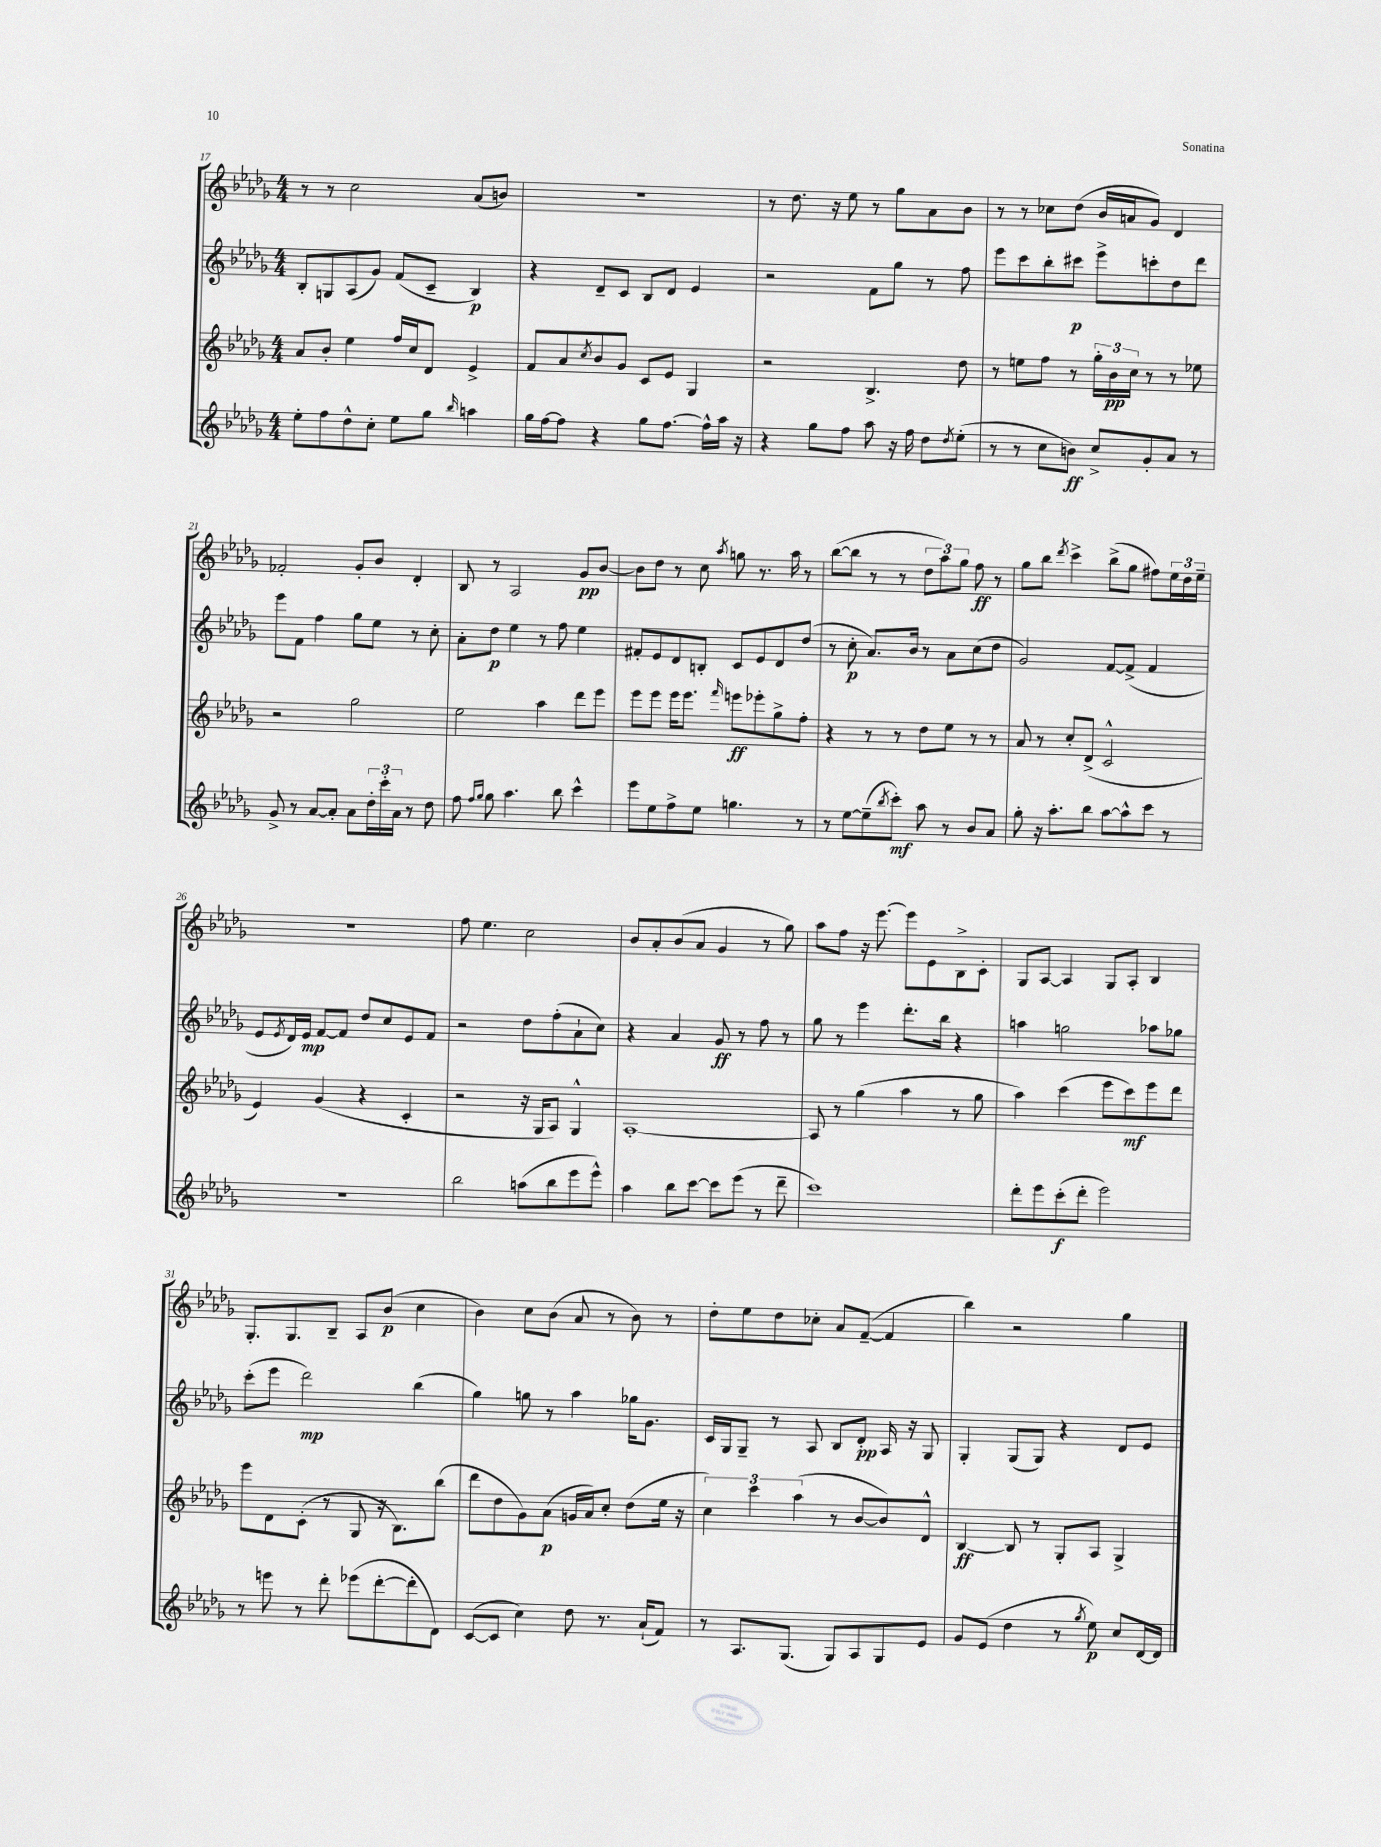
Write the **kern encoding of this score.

**kern	**kern	**kern	**kern
*staff4	*staff3	*staff2	*staff1
*clefG2	*clefG2	*clefG2	*clefG2
*k[b-e-a-d-g-]	*k[b-e-a-d-g-]	*k[b-e-a-d-g-]	*k[b-e-a-d-g-]
*M4/4	*M4/4	*M4/4	*M4/4
8ee-'\L	8a-/L	8B-'/L	8r
8ff\	8b-'/J	8G/	8r
8dd-^^\	4ee-\	(8A-/	2cc\
8cc'\J	.	8g-/J)	.
8ee-\L	16ff/LL	(8f/L	.
.	16cc/J	.	.
8gg-\J	8d-/J	8c~/J	.
16qqbb-/	.	.	.
4aa\	4e-^/	4B-/)	(8a-/L
.	.	.	8b/J)
=	=	=	=
16gg-\LL	8f/L	4r	1r
[16ff\J	.	.	.
8ff\]J	8a-/	.	.
.	8qcc/	.	.
4r	8b-/	8d-~/L	.
.	8g-/J	8c/J	.
8gg-\L	8c/L	8B-/L	.
[8.ff\J	8e-/J	8d-/J	.
.	4G-/	4e-/	.
16ff^^\]LL	.	.	.
16aa-\JJ	.	.	.
16r	.	.	.
=	=	=	=
4r	2r	2r	8r
.	.	.	8.dd-\
8gg-\L	.	.	.
.	.	.	16r
8ff\J	.	.	8ee-\
8aa-\	4.B-^/	8f\L	8r
16r	.	8gg-\J	8gg-\L
16ff\	.	.	.
8dd-\L	.	8r	8a-\
8qdd-/	.	.	.
(8ee-'\J	8dd-\	8ff\	8b-\J
=	=	=	=
8r	8r	8eee-\L	8r
8r	8ee\L	8ccc\	8r
8cc\L	8ff\J	8bb-'\	8cc-\L
8b\J)	8r	8ccc#\J	(8dd-\J
8cc^/L	24gg-'\LL	8eee-^\L	16b-/LL
.	24b-\	.	.
.	.	.	16a/J
.	24cc\JJ	.	.
8g-'/	8r	8ccc'\	8g-/J)
8a-/J	8r	8dd-\	4d-/
8r	8ee-\	8ddd-\J	.
=	=	=	=
8g-^/	2r	8eee-\L	2f-'/
8r	.	8f\J	.
[8a-/L	.	4ff\	.
8a-'/]J	.	.	.
8a-\L	2gg-\	8gg-\L	8g-'/L
24dd-'\L	.	8ee-\J	8b-/J
24ccc'\	.	.	.
24a-\JJ	.	.	.
8r	.	8r	4d-'/
8dd-\	.	8cc'\	.
=	=	=	=
8ff\	2ee-\	8a-'\L	8B-/
16qqff/LL	.	.	.
16qqgg-/JJ	.	.	.
8gg-\	.	8dd-\J	8r
4.aa-\	.	4ee-\	2A-/
.	4aa-\	8r	.
8bb-\	.	8ff\	.
4ccc^^\	8ddd-\L	4ee-\	8g-/L
.	8eee-\J	.	[8b-/J
=	=	=	=
8eee-\L	8eee-\L	8f#'/L	8b-\]L
8ee-\	8eee-\J	8e-/	8dd-\J
8ff^\	16eee-\LK	8d-/	8r
.	8.eee-\J	.	.
8ee-\J	.	8B'/J	8cc\
.	16qqfff/	.	8qaa-/
4.gg\	8eee\L	8c/L	8gg\
.	8eee-'\	8e-/	8.r
.	8gg-^\	8d-/	.
.	.	.	16aa-\
8r	8ff'\J	(8dd-/J	8r
=	=	=	=
8r	4r	8r	([8bb-\L
[8ee-\L	.	8cc'\	8bb-\]J
(8ee-~\]	8r	8.a-/L)	8r
8qbb-/	.	.	.
8ccc'\J)	8r	.	8r
.	.	16b-/Jk	.
8aa-\	8dd-\L	8r	12dd-\L
.	.	.	12aa-\)
8r	8ee-\J	8a-\L	.
.	.	.	12gg-\J
8b-/L	8r	(8cc\	8ff\
8a-/J	8r	8dd-\J	8r
=	=	=	=
8gg-'\	8a-/	2g-/)	8gg-\L
16r	8r	.	8bb-\J
8.aa-'\L	.	.	.
.	.	.	8qddd-/
.	8cc'/L	.	4ccc^\
8bb-\J	(8d-^/J	.	.
[8aa-\L	2c^^/	[8f/L	(8bb-^\L
8aa-^^\]	.	(8f^/]J	8gg-\J
8ccc\J	.	4f/	8ff#\L)
8r	.	.	24ee-\L
.	.	.	24dd-\
.	.	.	24ee-~\JJ
=	=	=	=
1r	4e-/)	8e-/L	1r
.	.	8qe-/	.
.	.	16d-/L)	.
.	.	16e-/JJ	.
.	(4g-/	[8f/L	.
.	.	8f/]J	.
.	4r	8dd-/L	.
.	.	8cc/	.
.	4c'/	8e-/	.
.	.	8f/J	.
=	=	=	=
2bb-\	2r	2r	8ff\
.	.	.	4.ee-\
(8aa\L	16r	8dd-\L	2cc\
.	16G-/LK	.	.
8bb-\	8A-/J)	(8ff'\	.
8eee-\	4G-^^/	8a-`\	.
8eee-^^\J)	.	8cc\J)	.
=	=	=	=
4aa-\	[1A-'	4r	8b-/L
.	.	.	8a-'/
8bb-\L	.	4a-/	(8b-/
[8ccc\J	.	.	8a-/J
8ccc\]L	.	8g-/	4g-/
(8eee-\J	.	8r	.
8r	.	8ff\	8r
8ddd-~\	.	8r	8gg-\)
=	=	=	=
1ccc)	8A-/]	8gg-\	8aa-\L
.	8r	8r	8ff\J
.	(4gg-\	4eee-\	16r
.	.	.	[8.eee-\
.	4aa-\	8.ddd-'\L	8eee-\]L
.	.	.	8e-\
.	.	16bb-\Jk	.
.	8r	4r	8B-^\
.	8gg-\	.	8c'\J
=	=	=	=
8ddd-'\L	4aa-\)	4aa\	8G-/L
8eee-\	.	.	[8A-/J
(8ccc'\	(4ccc\	2gg\	4A-/]
8ddd-'\J	.	.	.
2eee-\)	8eee-\L	.	8G-/L
.	8ccc\)	.	8A-'/J
.	8eee-\	8aa-\L	4B-/
.	8ddd-\J	8gg-\J	.
=	=	=	=
8r	8eee-\L	(8ccc'\L	8.G-'/L
8eee\	8d-\	8eee-\J	.
.	.	.	8.G-/
8r	(8c'\J	2ddd-\)	.
8ddd-'\	8r	.	8B-~/J
(8eee-\L	8G-/	.	8A-/L
[8ddd-'\	16r	.	(8b-/J
.	8.B-\L)	.	.
8ddd-'\]	.	(4bb-\	4cc\
8d-\J)	(8bb-\J	.	.
=	=	=	=
([8c/L	8ddd-\L	4gg-\)	4b-\)
8c/]J	8dd-\	.	.
4cc\)	8g-\)	8gg\	8cc\L
.	(8a-\J	8r	(8b-\J
8dd-\	16g/LL	4aa-\	8a-/
.	16a-/J)	.	.
8.r	8cc'/J	.	8r
.	(8dd-\L	16gg-\LK	8b-\)
(16a-`/LK	.	8.g-\J	.
8f/J)	16ee-\Jk	.	8r
.	16r	.	.
=	=	=	=
8r	6cc\)	16c/LL	8dd-'\L
.	.	16G-/J	.
8.A-/L	.	8G-~/J	8ee-\
.	6ccc\	.	.
.	.	8r	8dd-\
(8.G-/J	.	.	.
.	(6aa-\	.	.
.	.	8A-/	8cc-'\J
8G-/L)	8r	8B-/L	8a-/L
8A-/	[8b-/L	8d-'/J	([8f~/J
8G-/	8b-/])	16A-/	4f/]
.	.	16r	.
8e-/J	8d-^^/J	8G-/	.
=	=	=	=
8g-/L	[4B-/	4G-'/	4bb-\)
(8e-/J	.	.	.
4dd-\	8B-/]	(8G-/L	2r
.	8r	8G-/J)	.
8r	8G-'/L	4r	.
8qgg-/	.	.	.
8ee-\)	8A-/J	.	.
8cc/L	4G-^/	8d-/L	4gg-\
[16d-/L	.	8e-/J	.
16d-/]JJ	.	.	.
==	==	==	==
*-	*-	*-	*-
